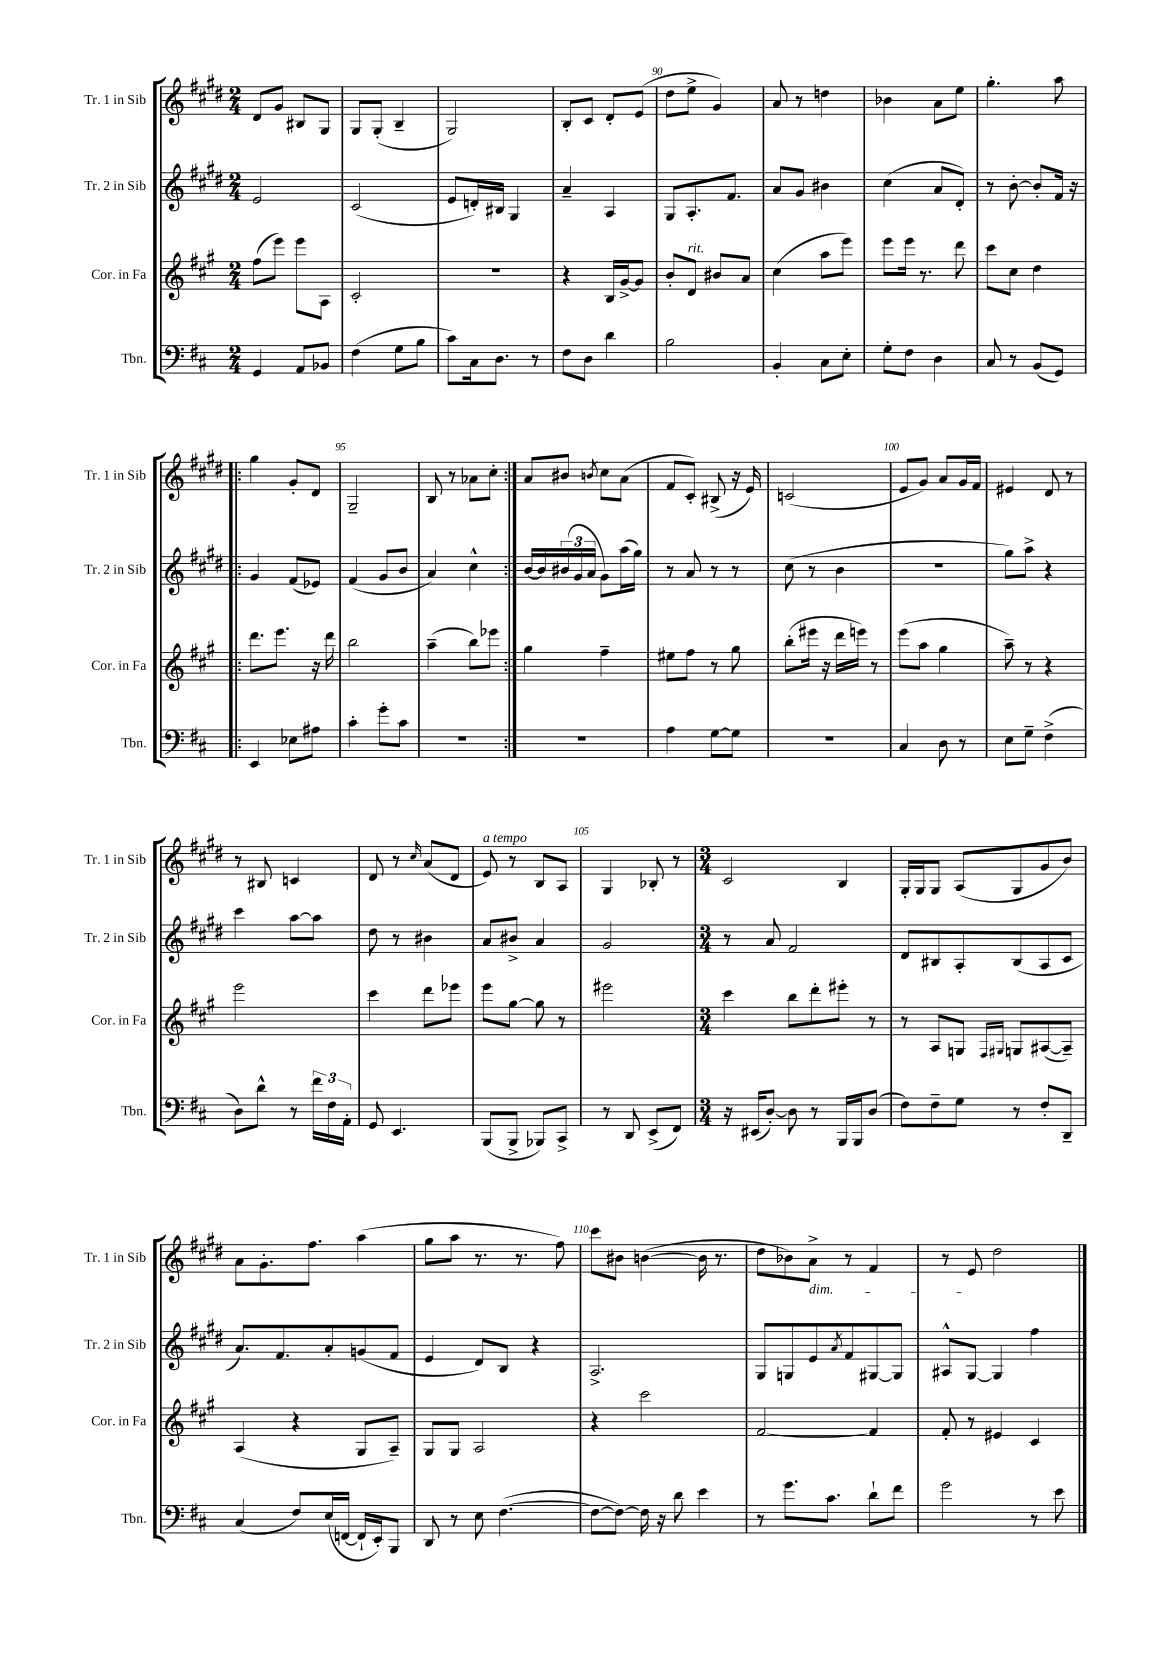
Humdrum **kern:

**kern	**kern	**kern	**kern
*part4	*part3	*part2	*part1
*staff4	*staff3	*staff2	*staff1
*I"Tbn.	*I"Cor. in Fa	*I"Tr. 2 in Sib	*I"Tr. 1 in Sib
*I'Tbn.	*I'Cor. in Fa	*I'Tr. 2 in Sib	*I'Tr. 1 in Sib
*clefF4	*clefG2	*clefG2	*clefG2
*k[f#c#]	*k[f#c#g#]	*k[f#c#g#d#]	*k[f#c#g#d#]
*M2/4	*M2/4	*M2/4	*M2/4
=86	=86	=86	=86
4GG/	(8ff#\L	2e/	8d#/L
.	8eee\J)	.	8g#/J
8AA/L	8eee\L	.	8B#X/L
8BB-X/J	8A\J	.	8G#/J
=87	=87	=87	=87
(4F#\	2c#'/	(2c#/	8G#/L
.	.	.	(8G#'/J
8G\L	.	.	4B~/
8B\J	.	.	.
=88	=88	=88	=88
8c#\L)	2r	8e/L	2G#/)
16C#\k	.	16dn'/L)	.
8.D\J	.	16B#X/JJ	.
.	.	4G#/	.
8r	.	.	.
=89	=89	=89	=89
8F#\L	4r	4a~/	8B'/L
8D\J	.	.	8c#/J
4d\	16B/LL	4A/	8d#'/L
.	[16g#^/J	.	.
.	8g#/J]	.	(8e/J
=90	=90	=90	=90
2B\	8b'/L	8G#/L	8dd#\L
!	!LO:TX:a:i:t=rit.	!	!
.	8d/J	8.A'/	8ee^\J
.	8b#X/L	.	4g#/)
.	.	8.f#/J	.
.	8a/J	.	.
=91	=91	=91	=91
4BB'/	(4cc#\	8a/L	8a/
.	.	8g#/J	8r
8C#\L	8aa\L	4b#X\	4ddn\
8E'\J	8eee\J)	.	.
=92	=92	=92	=92
8G'\L	8eee\L	(4cc#\	4b-X\
8F#\J	16eee\Jk	.	.
.	8.r	.	.
4D\	.	8a/L	8a\L
.	8ddd\	8d#'/J)	8ee\J
=93	=93	=93	=93
8C#/	8ccc#\L	8r	4.gg#'\
8r	8cc#\J	[8b'\	.
(8BB/L	4dd\	8b'/L]	.
8GG/J)	.	16f#/Jk	8aa\
.	.	16r	.
!!LO:LB:g=z
=94!|:	=94!|:	=94!|:	=94!|:
4EE/	8.ddd\L	4g#/	4gg#\
.	8.eee\J	.	.
8E-X\L	.	(8f#/L	8g#'/L
8A#X\J	16r	8e-X/J)	8d#/J
.	16ddd\	.	.
=95	=95	=95	=95
4c#'\	2bb\	(4f#/	2G#~/
8g'\L	.	8g#/L	.
8c#\J	.	8b/J	.
=96	=96	=96	=96
2r	(4aa~\	4a/)	8B/
.	.	.	8r
.	8bb\L)	4cc#^^\	8a-X\L
.	8eee-X\J	.	8cc#'\J
=97:|!	=97:|!	=97:|!	=97:|!
2r	4gg#\	[16b/LL	8a/L
.	.	16b/]	.
.	.	(24b#X/	8b#X/J
.	.	24g#/	.
.	.	24a/JJ	.
.	.	.	8qbn/
.	4ff#~\	8g#\L)	8cc#\L
.	.	(16aa\L	(8a\J
.	.	16gg#\JJ)	.
=98	=98	=98	=98
4A\	8ee#X\L	8r	8f#/L
.	8ff#\J	8a/	8c#'/J)
[8G\L	8r	8r	(8B#X^/
8G\J]	8gg#\	8r	16r
.	.	.	16e/)
=99	=99	=99	=99
2r	(8bb'\L	(8cc#\	(2cn/
.	16eee#X\Jk	8r	.
.	16r	.	.
.	16ddd\LL	4b\	.
.	16eeen\JJ)	.	.
.	8r	.	.
=100	=100	=100	=100
4C#/	(8eee\L	2r	8e/L
.	8aa\J	.	8g#/J)
8D\	4gg#\	.	8a/L
8r	.	.	16g#/L
.	.	.	16f#/JJ
=101	=101	=101	=101
8E\L	8aa~\)	8gg#\L)	4e#X/
8G~\J	8r	8aa^\J	.
(4F#^\	4r	4r	8d#/
.	.	.	8r
!!LO:LB:g=z
=102	=102	=102	=102
8D\L)	2eee\	4ccc#\	8r
8d^^\J	.	.	8B#X/
8r	.	[8aa\L	4cn/
24f#\LL	.	8aa\J]	.
24F#\	.	.	.
24AA'\JJ	.	.	.
=103	=103	=103	=103
8GG/	4ccc#\	8dd#\	8d#/
4.EE/	.	8r	8r
.	.	.	16qqcc#/
.	8ddd\L	4b#X\	(8a/L
.	8eee-X\J	.	8d#/J
=104	=104	=104	=104
!	!	!	!LO:TX:a:i:t=a tempo
(8BBB/L	8eee\L	8a/L	8e/)
8BBB^/J	[8gg#\J	8b#X^/J	8r
8BBB-X/L)	8gg#\]	4a/	8B/L
8CC#^/J	8r	.	8A/J
=105	=105	=105	=105
8r	2eee#X\	2g#/	4G#/
8DD/	.	.	.
(8EE^/L	.	.	8B-X'/
8FF#/J)	.	.	8r
=106	=106	=106	=106
*M3/4	*M3/4	*M3/4	*M3/4
16r	4ccc#\	8r	2c#/
(16EE#X/KL	.	.	.
[8D'/J)	.	8a/	.
8D\]	8bb\L	2f#/	.
8r	8ddd'\	.	.
16BBB/LL	8eee#X'\J	.	4B/
16BBB/J	.	.	.
(8D/J	8r	.	.
=107	=107	=107	=107
8F#\L)	8r	8d#/L	16G#'/LL
.	.	.	16G#/J
8F#~\	8A/L	8B#X/	8G#/J
8G\J	8Gn/J	8A'/	(8A/L
.	16qqF#/LL	.	.
.	16qqG#X/JJ	.	.
8r	8Gn/L	(8B#/	8G#/
8F#'/L	([8A#X/	8A/	8g#/
8DD~/J	8A#~/J])	8c#/J	8b/J)
!!LO:LB:g=z
=108	=108	=108	=108
(4C#/	(4A/	8.a/L)	8a\L
.	.	.	8.g#'\
.	.	8.f#/	.
8F#/L)	4r	.	.
.	.	.	8.ff#\J
(16E/L	.	8a'/	.
[16FFn/JJ	.	.	.
16FF`/LL]	8G#/L	(8gn/	(4aa\
16EE'/J)	.	.	.
8BBB/J	8A~/J)	8f#/J	.
=109	=109	=109	=109
8DD/	8G#/L	4e/	8gg#\L
8r	8G#/J	.	8aa\J
8E\	2A/	8d#/L)	8.r
([4.F#\	.	8B/J	.
.	.	.	8.r
.	.	4r	.
.	.	.	8ff#\)
=110	=110	=110	=110
8F#\L_	4r	2.A^/	8ccc#\L
8F#\J_)	.	.	8b#X\J
16F#\]	2ccc#\	.	([4bn\
16r	.	.	.
8d\	.	.	.
4e\	.	.	16b\]
.	.	.	8.r
=111	=111	=111	=111
8r	[2f#/	8G#/L	8dd#\L
8.g\L	.	8Gn/	8b-X\)
!	!	!	!LO:TX:b:i:t=dim.
.	.	8e/	8a^\J
8.c#\J	.	.	.
.	.	8qa/	.
.	.	8f#/	8r
8d`\L	4f#/]	[8G#X/	4f#/
8f#\J	.	8G#/J]	.
=112	=112	=112	=112
2g\	8f#'/	8A#X^^/L	8r
.	8r	[8G#/J	8e/
.	4e#X/	4G#/]	2dd#\
8r	4c#/	4ff#\	.
8e\	.	.	.
==	==	==	==
*-	*-	*-	*-
